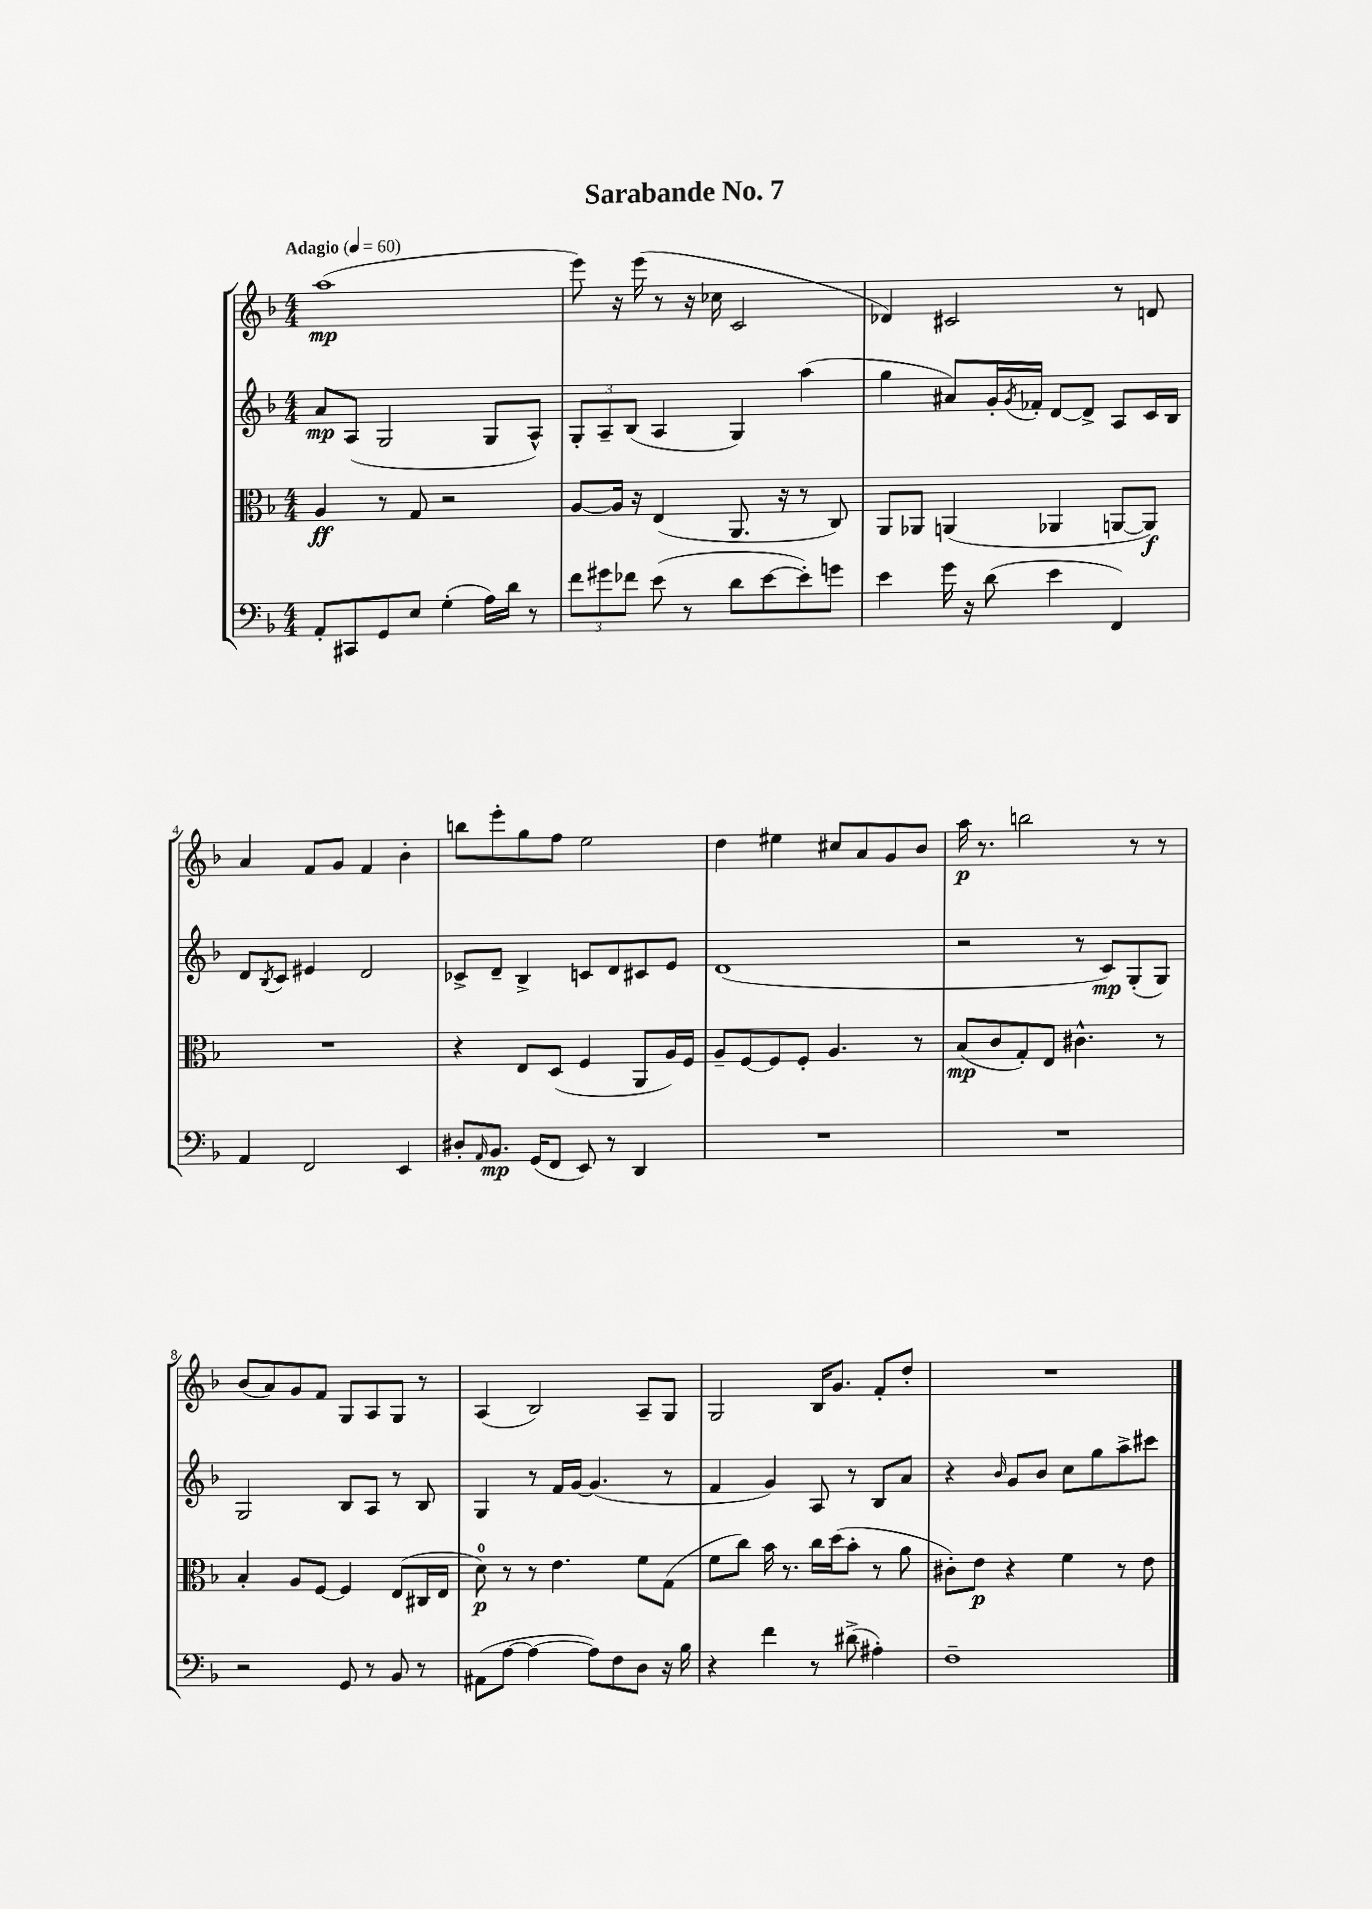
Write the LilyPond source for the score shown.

\header { title = "Sarabande No. 7" }
<<
\new StaffGroup <<
\new Staff = "s0" {
    \clef treble \key f \major \numericTimeSignature \time 4/4 \tempo "Adagio" 4 = 60
    a''1\mp( |
    e'''8) r16 e'''16( r8 r16 ces''16 c'2 |
    des'4) cis'2 r8 d'8 |
    a'4 f'8 g'8 f'4 bes'4-. |
    b''8 e'''8-. g''8 f''8 e''2 |
    d''4 eis''4 cis''8 a'8 g'8 bes'8 |
    a''16\p r8. b''2 r8 r8 |
    bes'8( a'8) g'8 f'8 g8 a8 g8 r8 |
    a4( bes2) a8-- g8 |
    g2 bes16 g'8. f'8-. d''8-. |
    R1 \bar "|." |
}
\new Staff = "s1" {
    \clef treble \key f \major \numericTimeSignature \time 4/4
    a'8\mp a8( g2 g8 a8-^) |
    \tuplet 3/2 { g8-. a8-- bes8( } a4 g4) a''4( |
    g''4 ais'8) g'16-. \acciaccatura { g'8 } fes'16-. d'8~ d'8-> a8 c'16 bes16 |
    d'8 \acciaccatura { bes8 } c'8 eis'4 d'2 |
    ces'8-> d'8-- bes4-> c'8 d'8 cis'8 e'8 |
    d'1( |
    r2 r8 c'8\mp) g8-.( g8) |
    g2 bes8 a8 r8 bes8 |
    g4 r8 f'16 g'16~ g'4.( r8 |
    f'4 g'4) a8 r8 bes8 a'8 |
    r4 \grace { bes'16 } g'8 bes'8 c''8 g''8 a''8-> cis'''8 \bar "|." |
}
\new Staff = "s2" {
    \clef alto \key f \major \numericTimeSignature \time 4/4
    a4\ff r8 g8 r2 |
    a8~ a16 r16 e4( a,8. r16 r8 c8) |
    a,8 aes,8 a,4( aes,4 a,8~ a,8\f) |
    R1 |
    r4 e8 d8( f4 a,8 a16) f16 |
    a8-- f8~ f8 f8-. a4. r8 |
    bes8\mp( c'8 g8-.) e8 cis'4.-^ r8 |
    bes4-. a8 f8~ f4 e8( cis16 e16 |
    d'8-0\p) r8 r8 e'4. f'8 g8( |
    f'8 c''8) bes'16 r8. c''16 d''16( bes'8-. r8 a'8 |
    cis'8-.) e'8\p r4 f'4 r8 e'8 \bar "|." |
}
\new Staff = "s3" {
    \clef bass \key f \major \numericTimeSignature \time 4/4
    a,8-. cis,8 g,8 e8 g4-.( a16) d'16 r8 |
    \tuplet 3/2 { f'8 gis'8 fes'8 } e'8( r8 d'8 e'8~ e'8-.) g'8 |
    e'4 g'16 r16 d'8( e'4 f,4) |
    a,4 f,2 e,4 |
    dis8-. \grace { a,16 } bes,8.\mp g,16( f,8 e,8) r8 d,4 |
    R1 |
    R1 |
    r2 g,8 r8 bes,8 r8 |
    ais,8( a8~ a4~ a8) f8 d8 r16 bes16 |
    r4 f'4 r8 dis'8->( ais4-.) |
    f1-- \bar "|." |
}
>>
>>
